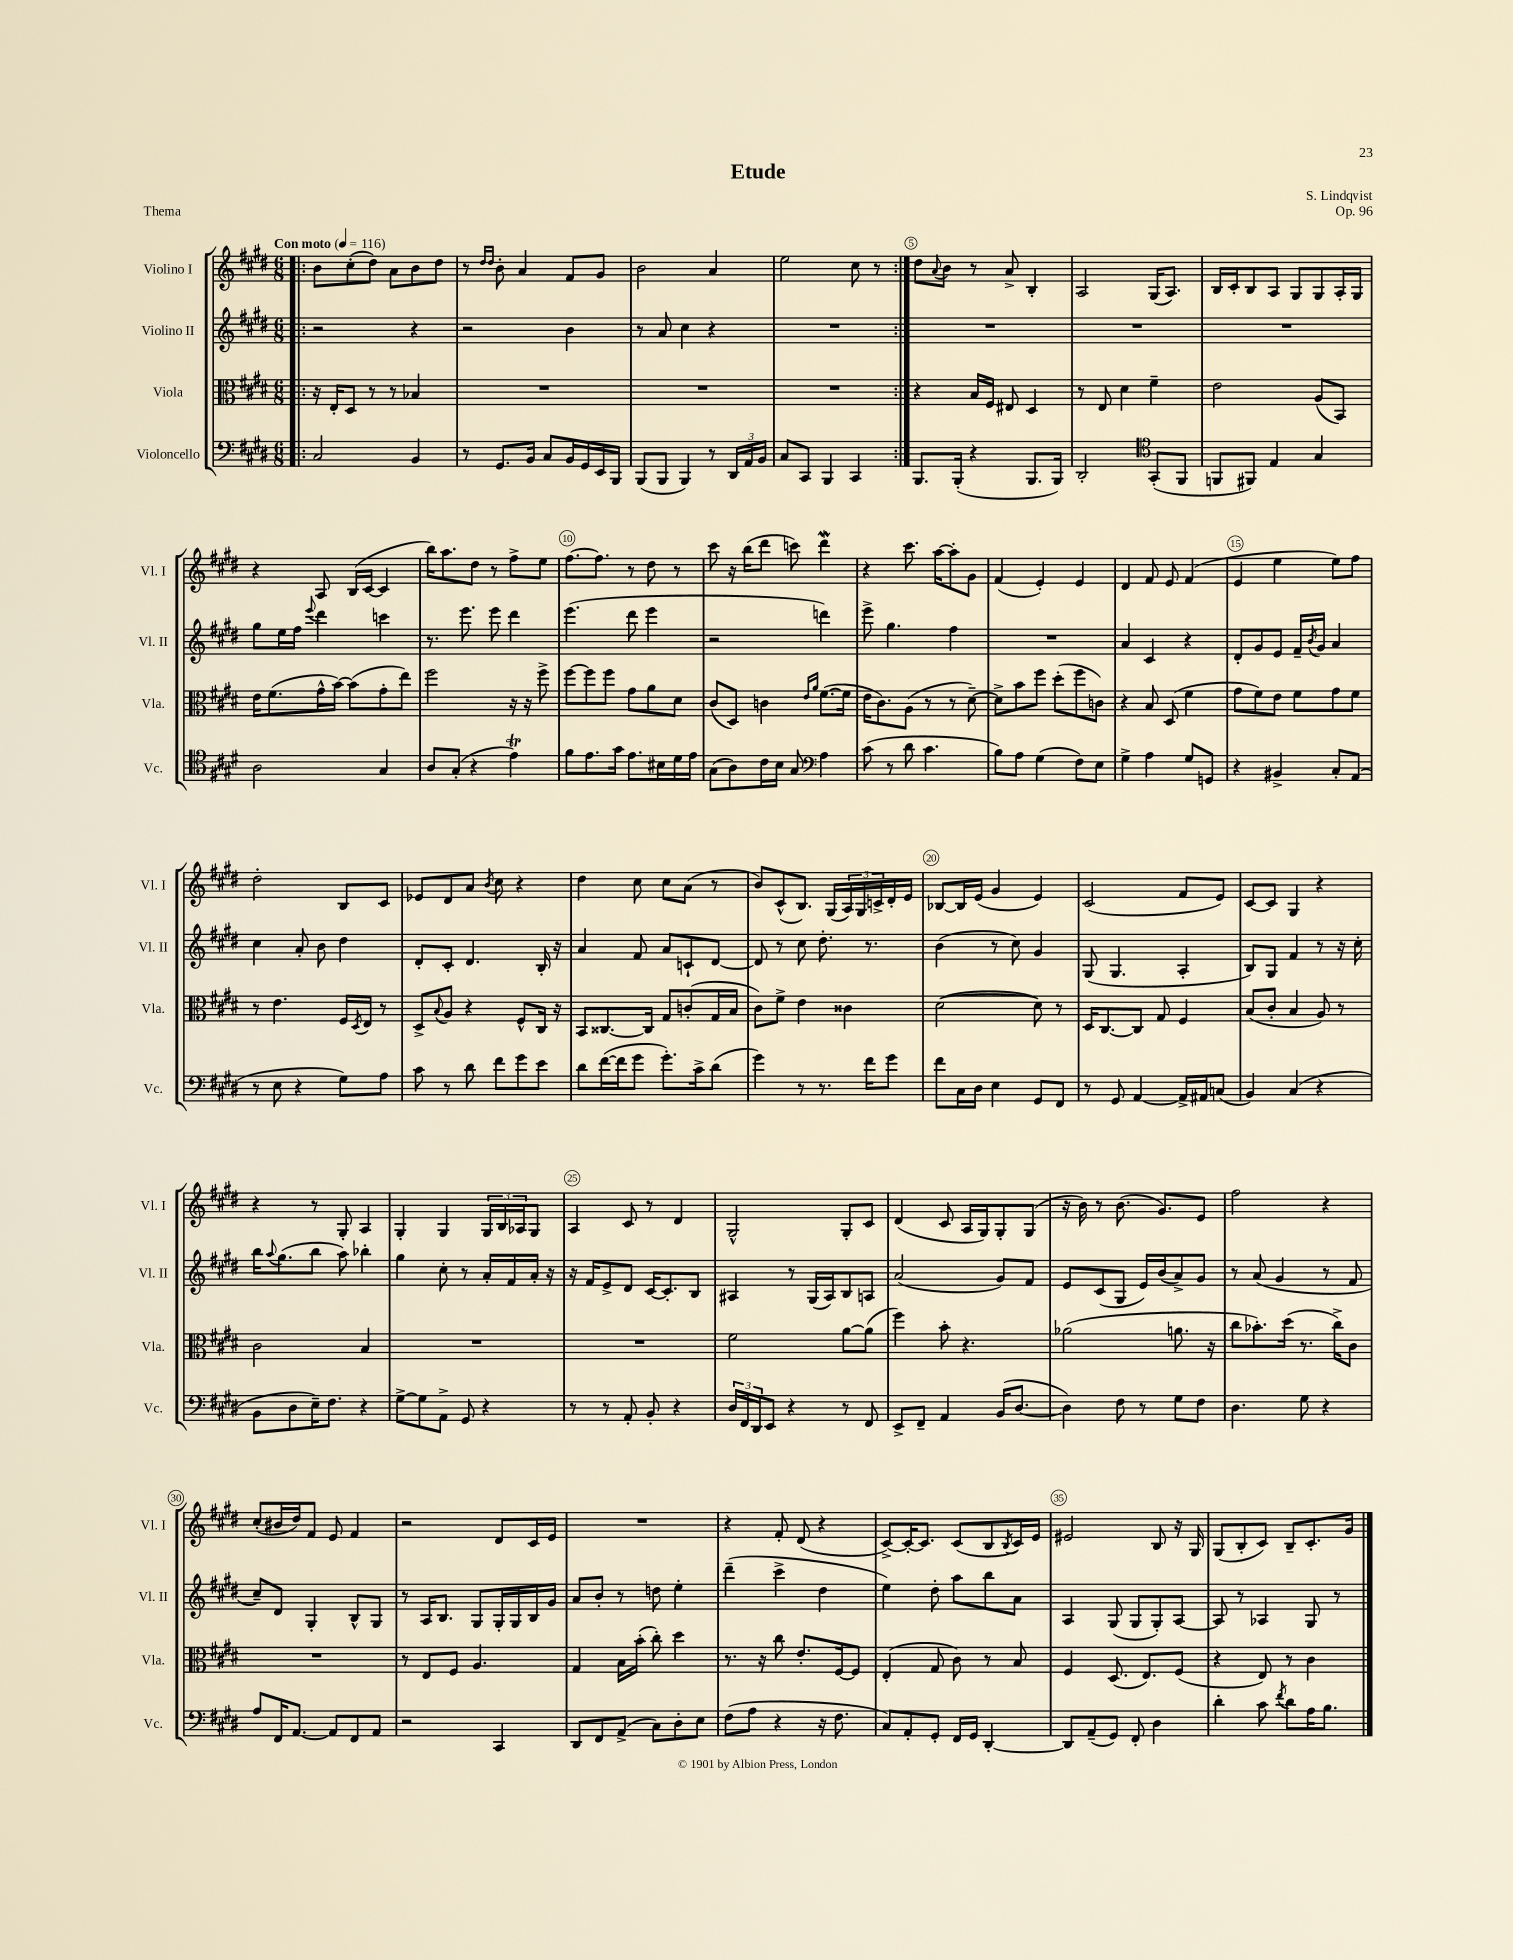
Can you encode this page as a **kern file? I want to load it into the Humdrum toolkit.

**kern	**kern	**kern	**kern
*staff4	*staff3	*staff2	*staff1
*clefF4	*clefC3	*clefG2	*clefG2
*k[f#c#g#d#]	*k[f#c#g#d#]	*k[f#c#g#d#]	*k[f#c#g#d#]
*M6/8	*M6/8	*M6/8	*M6/8
*MM116	*MM116	*MM116	*MM116
=!|:	=!|:	=!|:	=!|:
2C#	16r	2r	8b
.	16E'	.	.
.	8D#	.	(8cc#'
.	8r	.	8dd#)
.	8r	.	8a
4BB	4B-	4r	8b
.	.	.	8dd#
=	=	=	=
8r	2.r	2r	8r
.	.	.	16qqdd#
.	.	.	16qqdd#
8.GG#	.	.	8b'
.	.	.	4a
16BB	.	.	.
8C#	.	.	.
16BB	.	4b	8f#
16GG#	.	.	.
16EE	.	.	8g#
16BBB	.	.	.
=	=	=	=
(8BBB	2.r	8r	2b
8BBB	.	8a	.
4BBB)	.	4cc#	.
8r	.	4r	4a
24DD#	.	.	.
24AA	.	.	.
24BB	.	.	.
=	=	=	=
8C#	2.r	2.r	2ee
8CC#	.	.	.
4BBB	.	.	.
4CC#	.	.	8cc#
.	.	.	8r
=:|!	=:|!	=:|!	=:|!
8.BBB	4r	2.r	8dd#
.	.	.	8qqa
.	.	.	8b
(16BBB'	.	.	.
4r	16B	.	8r
.	16F#	.	.
.	8E#	.	8a^
8.BBB	4D#	.	4B'
16BBB)	.	.	.
=	=	=	=
2DD#'	8r	2.r	2A
.	8E	.	.
.	4d#	.	.
*clefC4	*	*	*
(8GG#'	4f#~	.	(16G#
.	.	.	8.A)
8FF#	.	.	.
=	=	=	=
8FF	2e	2.r	16B
.	.	.	16c#'
8FF#)	.	.	8B
4E	.	.	8A
.	.	.	8G#
4G#	(8A	.	8G#
.	8BB)	.	16A'
.	.	.	16G#
=	=	=	=
2A	16e	8gg#	4r
.	(8.f#	.	.
.	.	16ee	.
.	.	16ff#	.
.	.	8qqeee	.
.	16g#^^	4ddd#	8A
.	[16b)	.	.
.	(8b]	.	(16B
.	.	.	[16c#
4G#	8g#'	4ccc	4c#]
.	8ee)	.	.
=	=	=	=
8A	2ff#	8.r	16bb)
.	.	.	8.aa
(8G#'	.	.	.
.	.	8.eee	.
4r	.	.	8dd#
.	.	8eee	8r
4e)	16r	4ddd#	8ff#^
.	16r	.	.
.	8ff#^	.	8ee
=	=	=	=
8f#	[8ff#	(4.eee	[8.ff#
8.e	8ff#]	.	.
.	.	.	8.ff#]
.	8ff#	.	.
16g#	.	.	.
8.e	8g#	8ddd#	8r
.	8a	4eee	8dd#
16B#	.	.	.
16d#	8d#	.	8r
16e	.	.	.
=	=	=	=
(8G#	(8c#	2r	8ccc#
8A)	8D#)	.	16r
.	.	.	(16bb
16c#	4c	.	8ddd#
16B	.	.	.
8G#	.	.	8ccc)
*clefF4	*	*	*
.	16qqe	.	.
.	16qqa	.	.
4A	([8.f#	4ddd)	4ddd#
.	16f#]	.	.
=	=	=	=
(8c#	16e	8eee^	4r
.	8.c#)	.	.
8r	.	4.gg#	.
8d#	(8A	.	8.ccc#
4.c#	8r	.	.
.	.	.	[16aa
.	8r	4ff#	8aa']
.	[8d#~)	.	8g#
=	=	=	=
8B)	8d#^]	2.r	(4f#
8A	8b	.	.
(4G#	8ff#	.	4e')
.	(8dd#'	.	.
8F#)	8ff#	.	4e
8E	8c)	.	.
=	=	=	=
4G#^	4r	4a	4d#
4A	8B	4c#	8f#
.	(8D#	.	8e
8G#	4f#	4r	(4f#
8GG	.	.	.
=	=	=	=
4r	8g#	8d#'	4e
.	8f#)	8g#	.
4BB#^	8e	8e	4ee
.	8f#	16f#~	.
.	.	8qb	.
.	.	16g#	.
8C#'	8g#	4a	8ee)
(8AA	8f#	.	8ff#
=	=	=	=
8r	8r	4cc#	2dd#'
8E	4.e	.	.
4r	.	8a'	.
.	.	8b	.
8G#)	16F#	4dd#	8B
.	8qD#	.	.
.	16E	.	.
8A	8r	.	8c#
=	=	=	=
8c#	8D#^	8d#'	8e-
.	8qqB	.	.
8r	8A	8c#'	8d#
8d#	4r	4.d#	8a
.	.	.	8qb
8f#	.	.	8cc#
8g#	8F#^^	.	4r
8e	16C#	16B'	.
.	16r	16r	.
=	=	=	=
8d#	8BB	4a	4dd#
([16f#	[8.C##	.	.
16f#]	.	.	.
8g#	.	8f#	8cc#
.	16C##]	.	.
8.g#')	8G#	8a	8cc#
.	(8c'	8c`	(8a
16c#^	.	.	.
(8d#	16G#	[8d#	8r
.	16B	.	.
=	=	=	=
4g#)	8c#)	8d#]	8b)
.	8f#^	8r	(8c#^^
8r	4e	8cc#	8.B)
8.r	.	8.dd#'	.
.	.	.	(16G#
.	4c##	.	24A)
.	.	.	24G#
16f#	.	8.r	.
.	.	.	24c^
8g#	.	.	16d#'
.	.	.	16e
=	=	=	=
8f#	([2d#	(4b	[8B-
16C#	.	.	16B-]
16D#	.	.	(16e
4E	.	8r	4g#
.	.	8cc#)	.
8GG#	8d#])	4g#	4e)
8FF#	8r	.	.
=	=	=	=
8r	16D#	(8G#	(2c#
.	[8.C#	.	.
8GG#	.	4.G#	.
[4AA	8C#]	.	.
.	8G#	.	.
16AA^]	4F#	4A'	8f#
16AA#	.	.	.
(8C	.	.	8e)
=	=	=	=
4BB)	(8B	8B)	[8c#
.	8c#'	8G#	8c#]
(4C#	4B	4f#	4G#
4r	8A)	8r	4r
.	8r	16r	.
.	.	16cc#'	.
=	=	=	=
8BB	2c#	16bb	4r
.	.	8qqaa	.
.	.	(8.gg#	.
8D#	.	.	.
16E~)	.	8bb	8r
8.F#	.	.	.
.	.	8aa)	8G#'
4r	4B	4bb-'	4A
=	=	=	=
[8G#^	2.r	4gg#	4G#'
8G#]	.	.	.
8AA^	.	8cc#'	4G#
8GG#	.	8r	.
4r	.	16a'	24G#
.	.	.	24B
.	.	16f#	.
.	.	.	24A-
.	.	16a'	8G#
.	.	16r	.
=	=	=	=
8r	2.r	16r	4A
.	.	16f#	.
8r	.	8e^	.
8AA'	.	8d#	8c#
8BB'	.	[16c#	8r
.	.	8.c#']	.
4r	.	.	4d#
.	.	8B	.
=	=	=	=
24D#	2f#	4A#	2G#^^
24FF#	.	.	.
24DD#	.	.	.
8EE	.	.	.
4r	.	8r	.
.	.	(16G#	.
.	.	16A#)	.
8r	[8a	8B	8G#'
8FF#	(8a]	8A	8c#
=	=	=	=
8EE^	4ff#)	(2a	(4d#
8FF#~	.	.	.
4AA	8b'	.	8c#
.	4.r	.	16A
.	.	.	16G#)
(16BB	.	8g#)	8G#'
[8.D#	.	.	.
.	.	8f#	(8G#
=	=	=	=
4D#])	(2a-	8e	16r
.	.	.	16b)
.	.	(8c#	8r
8F#	.	8G#	(8.b
8r	.	16e)	.
.	.	(16b	8.g#)
8G#	8.a	8a^)	.
8F#	.	8g#	8e
.	16r	.	.
=	=	=	=
4.D#	8cc#	8r	2ff#
.	8.b-')	(8a	.
.	.	4g#	.
.	(16dd#	.	.
8G#	8.r	.	.
4r	.	8r	4r
.	16cc#^)	.	.
.	8c#	8f#	.
=	=	=	=
8A	2.r	8cc#~)	(8cc#'
16FF#	.	8d#	16b#
[8.AA	.	.	16dd#)
.	.	4G#'	8f#
8AA]	.	.	8e
8FF#	.	8B^^	4f#
8AA	.	8G#	.
=	=	=	=
2r	8r	8r	2r
.	8E	16A	.
.	.	8.B	.
.	8F#	.	.
.	4.A	8G#	.
4CC#	.	16G#'	8d#
.	.	16G#	.
.	.	16B	16c#
.	.	16g#	16e
=	=	=	=
8DD#	4G#	8a	2.r
8FF#	.	8b'	.
(8AA^	16B	8r	.
.	(16b'	.	.
8C#)	8cc#')	8dd	.
8D#'	4dd#	4ee'	.
8E	.	.	.
=	=	=	=
(8F#	8.r	(4ddd#~	4r
8A	.	.	.
.	16r	.	.
4r	8cc#	4ccc#^	8f#'
.	8.e'	.	(8d#
16r	.	4dd#	4r
8.F#	[16F#	.	.
.	8F#]	.	.
=	=	=	=
8C#)	(4E'	4ee)	[8c#^)
8AA'	.	.	16c#'_
.	.	.	8.c#]
8GG#'	8G#	8dd#'	.
16FF#	8c#)	8aa	(8c#
16GG#	.	.	.
[4DD#'	8r	8bb	8B
.	.	.	8qB
.	8B	8a	16c#)
.	.	.	16e
=	=	=	=
8DD#]	4F#	4A	2e#
(8AA~	.	.	.
8GG#)	(8.D#	(8G#	.
8FF#'	.	8G#	.
.	8.E)	.	.
4D#	.	8G#')	8B
.	(8F#	[8A	16r
.	.	.	16G#
=	=	=	=
4d#'	4r	8A]	(8G#
.	.	8r	8B'
8c#	8E)	4A-	8c#)
8qf#	.	.	.
8d#	8r	.	8B~
16A	4c#	8G#	8.c#'
8.B	.	.	.
.	.	8r	.
.	.	.	16g#
==	==	==	==
*-	*-	*-	*-
